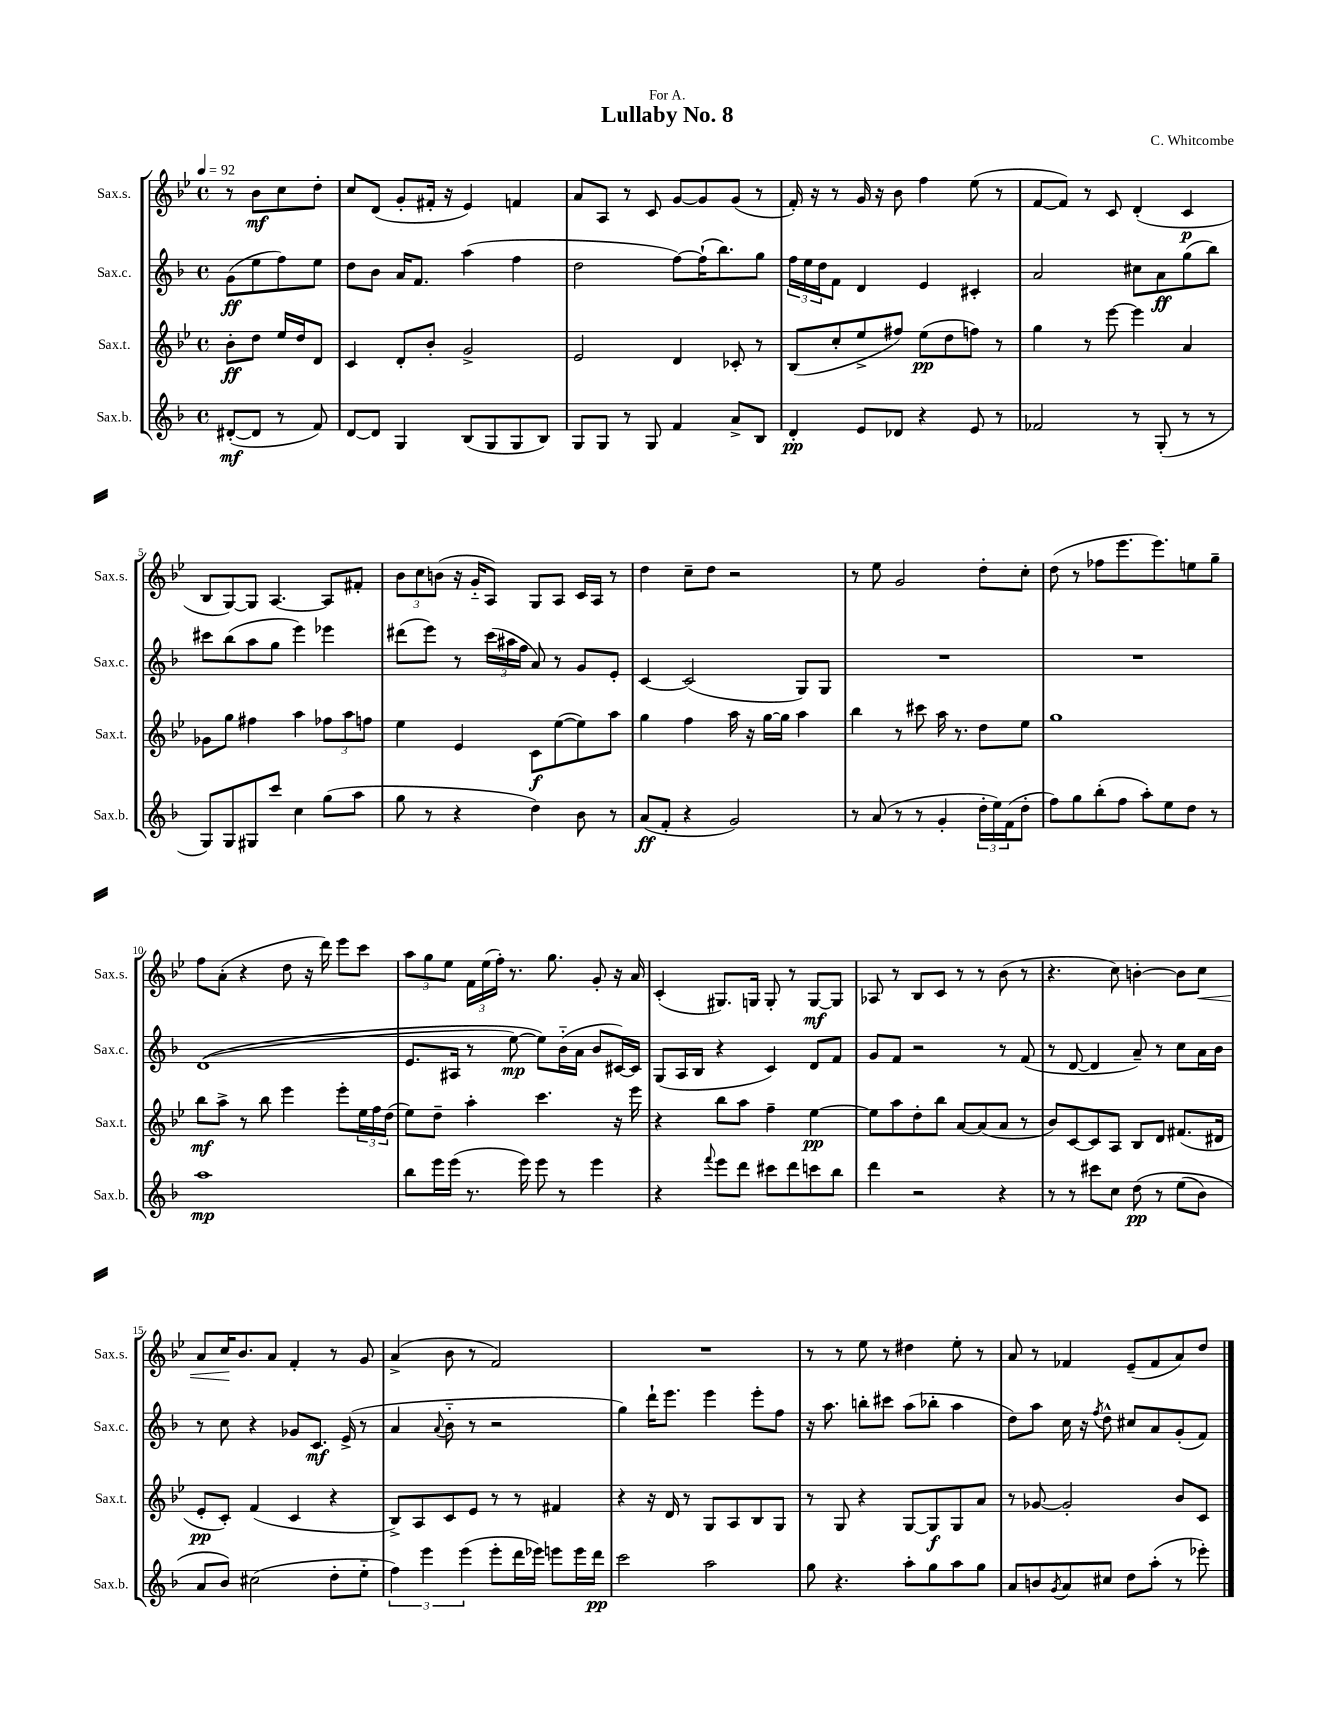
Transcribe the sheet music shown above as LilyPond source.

\header { title = "Lullaby No. 8" composer = "C. Whitcombe" dedication = "For A." }
<<
\new StaffGroup <<
\new Staff = "s0" \with { instrumentName = "Sax.s." shortInstrumentName = "Sax.s." } {
    \clef treble \key bes \major \defaultTimeSignature \time 4/4 \partial 2 \tempo 4 = 92
    r8 bes'8\mf c''8 d''8-. |
    c''8 d'8( g'8-. fis'16-. r16 ees'4) f'4 |
    a'8 a8 r8 c'8 g'8~ g'8 g'8( r8 |
    f'16-.) r16 r8 g'16 r16 bes'8 f''4 ees''8( r8 |
    f'8~ f'8) r8 c'8 d'4-.( c'4\p |
    bes8 g8~) g8 a4.~ a8 fis'8-. |
    \tuplet 3/2 { bes'8 c''8 b'8( } r16 g'16-_ a8) g8 a8 c'16 a16 r8 |
    d''4 c''8-- d''8 r2 |
    r8 ees''8 g'2 d''8-. c''8-. |
    d''8( r8 fes''8 ees'''8. ees'''8.) e''8 g''8-- |
    f''8 a'8-.( r4 d''8 r16 d'''16) ees'''8 c'''8 |
    \tuplet 3/2 { a''8 g''8 ees''8 } \tuplet 3/2 { f'16 ees''16( f''16-.) } r8. g''8. g'8-. r16 a'16 |
    c'4-.( gis8.) g16 g8-. r8 g8~\mf g8 |
    aes8 r8 bes8 c'8 r8 r8 bes'8( r8 |
    r4. c''8) b'4~-. b'8 c''8\< |
    a'8 c''16\! bes'8. a'8 f'4-. r8 g'8 |
    a'4->( bes'8 r8 f'2) |
    R1 |
    r8 r8 ees''8 r8 dis''4 ees''8-. r8 |
    a'8 r8 fes'4 ees'8--( fes'8 a'8) d''8 \bar "|." |
}
\new Staff = "s1" \with { instrumentName = "Sax.c." shortInstrumentName = "Sax.c." } {
    \clef treble \key f \major \defaultTimeSignature \time 4/4 \partial 2
    g'8\ff( e''8 f''8) e''8 |
    d''8 bes'8 a'16 f'8. a''4( f''4 |
    d''2 f''8~) f''16-!( bes''8.) g''8 |
    \tuplet 3/2 { f''16 e''16 d''16 } f'8 d'4 e'4 cis'4-. |
    a'2 cis''8 a'8\ff g''8( bes''8) |
    cis'''8 bes''8( a''8 g''8 e'''4) ees'''4 |
    dis'''8( e'''8) r8 \tuplet 3/2 { c'''16( ais''16 f''16 } a'8) r8 g'8 e'8-. |
    c'4~ c'2( g8) g8 |
    R1 |
    R1 |
    d'1(\( |
    e'8. ais16 r8 e''8~\mp) e''8\) bes'16-_( a'16 bes'8 cis'16~) cis'16 |
    g8( a16 bes16 r4 c'4) d'8 f'8 |
    g'8 f'8 r2 r8 f'8( |
    r8 d'8~ d'4 a'8--) r8 c''8 a'16 bes'16 |
    r8 c''8 r4 ges'8 c'8.\mf e'16->( r8 |
    a'4 \appoggiatura { a'8 } bes'8-_ r8 r2 |
    g''4) d'''16-! e'''8. e'''4 e'''8-. f''8 |
    r16 a''8. b''8-. cis'''8 a''8( bes''8-. a''4 |
    d''8) a''8 c''16 r16 \acciaccatura { f''8 } d''8-^ cis''8 a'8 g'8-.( f'8) \bar "|." |
}
\new Staff = "s2" \with { instrumentName = "Sax.t." shortInstrumentName = "Sax.t." } {
    \clef treble \key bes \major \defaultTimeSignature \time 4/4 \partial 2
    bes'8-.\ff d''8 ees''16 d''16 d'8 |
    c'4 d'8-. bes'8-. g'2-> |
    ees'2 d'4 ces'8-. r8 |
    bes8( c''8-. ees''8-> fis''8) ees''8\pp( d''8 f''8) r8 |
    g''4 r8 ees'''8~ ees'''4 a'4 |
    ges'8 g''8 fis''4 a''4 \tuplet 3/2 { fes''8 a''8 f''8 } |
    ees''4 ees'4 c'8\f ees''8~( ees''8) a''8 |
    g''4 f''4 a''16 r16 g''16~ g''16 a''4 |
    bes''4 r8 cis'''8 a''16 r8. d''8 ees''8 |
    g''1 |
    bes''8\mf a''8-> r8 bes''8 ees'''4 ees'''8-. \tuplet 3/2 { ees''16 f''16 d''16( } |
    ees''8) d''8-- a''4-. c'''4. r16 ees'''16 |
    r4 bes''8 a''8 f''4-- ees''4~\pp |
    ees''8 a''8 d''8-. bes''8 a'8~ a'8( a'8 r8 |
    bes'8) c'8~ c'8 a8 bes8 d'8 fis'8.( dis'16 |
    ees'8-.\pp c'8-.) f'4( c'4 r4 |
    bes8->) a8 c'8 ees'8 r8 r8 fis'4 |
    r4 r16 d'16 r8 g8 a8 bes8 g8 |
    r8 g8 r4 g8~ g8\f g8 a'8 |
    r8 ges'8~ ges'2-. bes'8 c'8 \bar "|." |
}
\new Staff = "s3" \with { instrumentName = "Sax.b." shortInstrumentName = "Sax.b." } {
    \clef treble \key f \major \defaultTimeSignature \time 4/4 \partial 2
    dis'8~-.\mf( dis'8 r8 f'8) |
    d'8~ d'8 g4 bes8( g8 g8 bes8) |
    g8 g8 r8 g8 f'4 a'8-> bes8 |
    d'4-.\pp e'8 des'8 r4 e'8 r8 |
    fes'2 r8 g8-.( r8 r8 |
    g8) g8 gis8 c'''8 c''4 g''8( a''8 |
    g''8 r8 r4 d''4) bes'8 r8 |
    a'8\ff( f'8-. r4 g'2) |
    r8 a'8( r8 r8 g'4-. \tuplet 3/2 { d''16-. e''16) f'16( } d''8-. |
    f''8) g''8 bes''8-.( f''8 a''8-.) e''8 d''8 r8 |
    a''1\mp |
    bes''8 e'''16 e'''16( r8. e'''16) e'''8 r8 e'''4 |
    r4 \appoggiatura { f'''8 } e'''8 d'''8 cis'''8 d'''8 c'''8 bes''8 |
    d'''4 r2 r4 |
    r8 r8 cis'''8 c''8 d''8\pp\( r8 e''8( bes'8) |
    a'8 bes'8\) cis''2( d''8-. e''8-_ |
    \tuplet 3/2 { f''4) e'''4 e'''4( } e'''8-. d'''16 ees'''16) e'''8 e'''16 d'''16\pp |
    c'''2 a''2 |
    g''8 r4. a''8-. g''8 a''8 g''8 |
    a'8 b'8 \acciaccatura { g'8 } a'8 cis''8 d''8 a''8-.( r8 ees'''8-.) \bar "|." |
}
>>
>>
